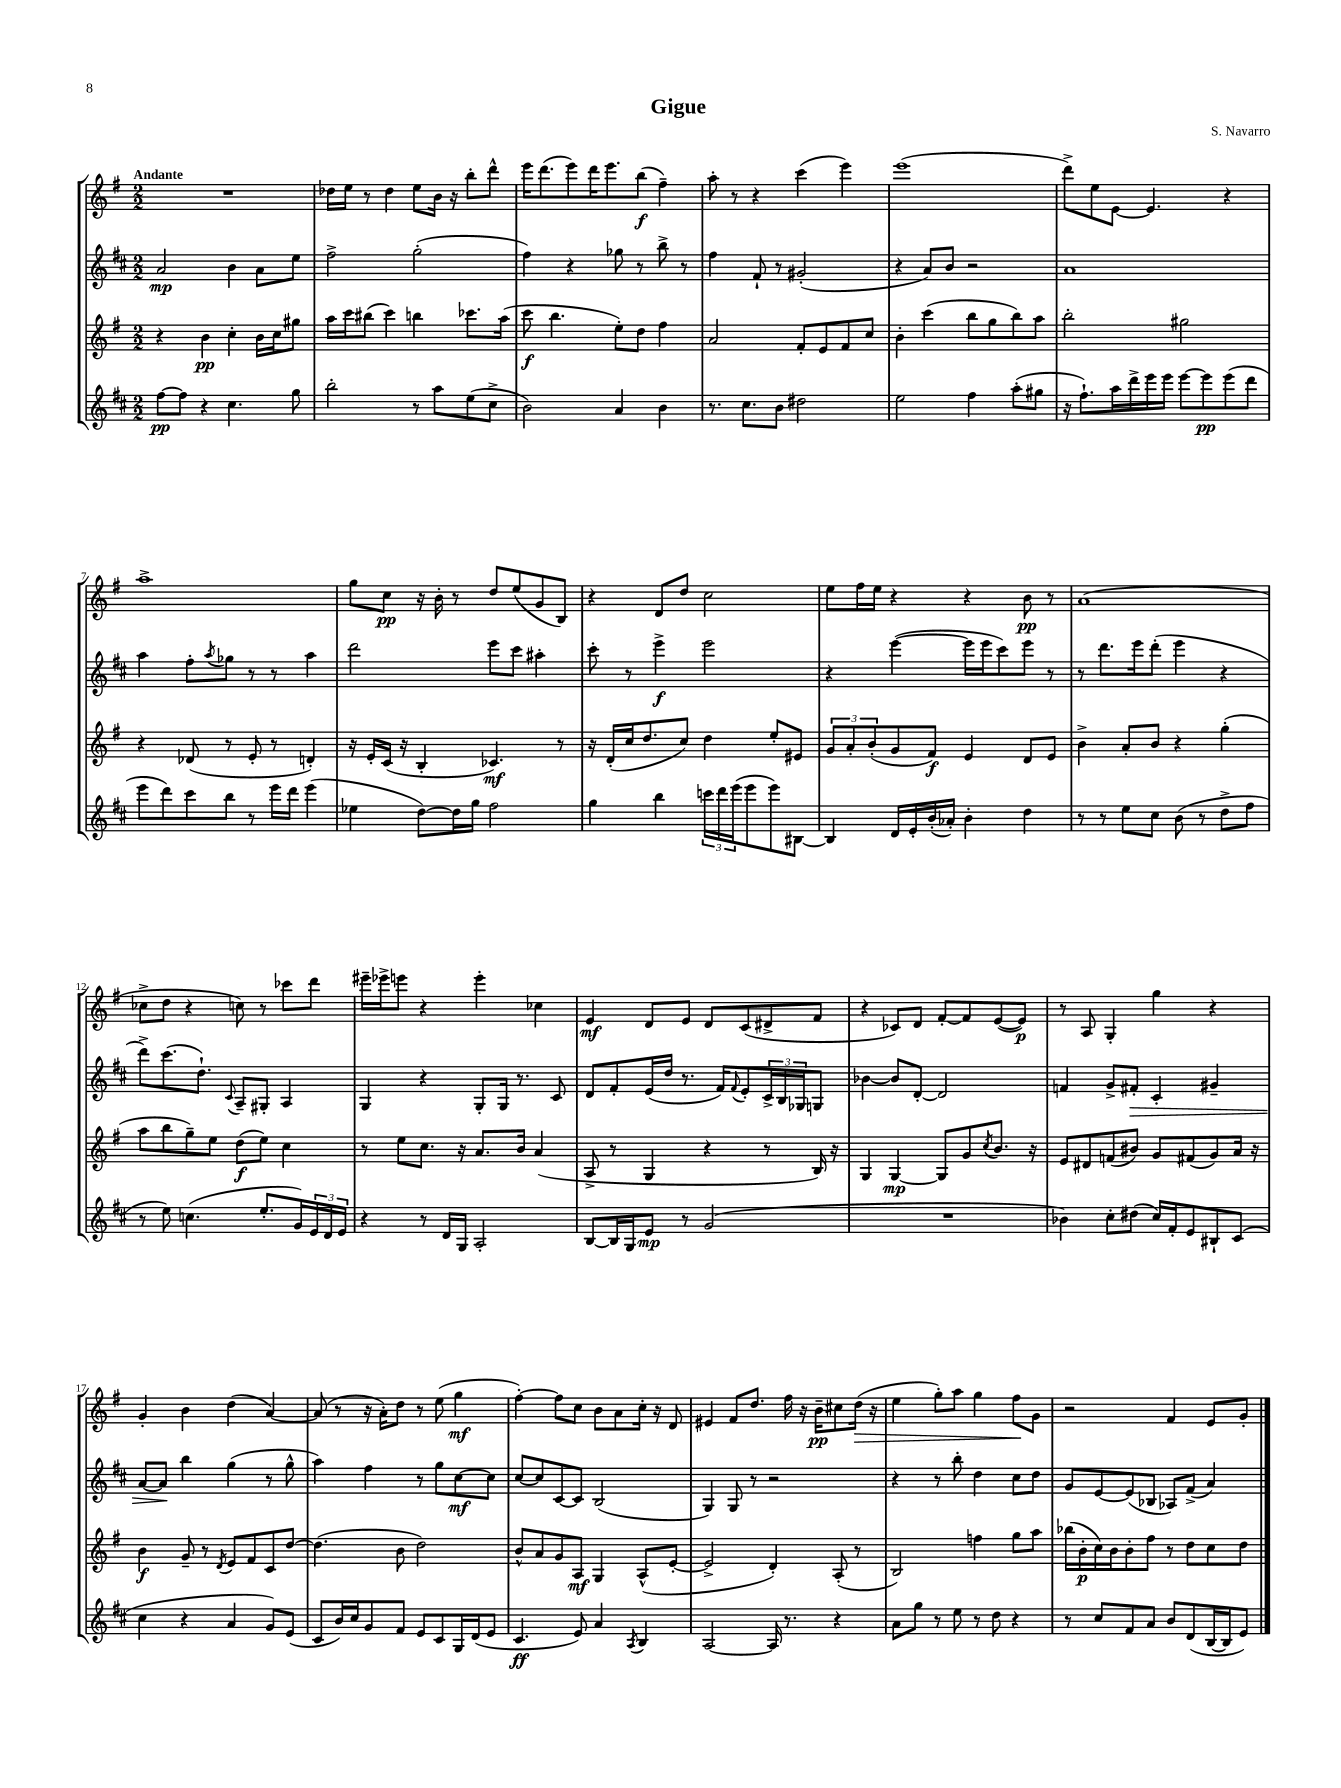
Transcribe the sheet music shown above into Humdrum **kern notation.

**kern	**dynam	**kern	**dynam	**kern	**dynam	**kern	**dynam
*part4	*part4	*part3	*part3	*part2	*part2	*part1	*part1
*staff4	*staff4	*staff3	*staff3	*staff2	*staff2	*staff1	*staff1
*clefG2	*	*clefG2	*	*clefG2	*	*clefG2	*
*k[f#c#]	*	*k[f#]	*	*k[f#c#]	*	*k[f#]	*
*M2/2	*	*M2/2	*	*M2/2	*	*M2/2	*
=1	=1	=1	=1	=1	=1	=1	=1
!	!	!	!	!	!	!LO:TX:a:B:t=Andante	!
[8ff#\L	pp	4r	.	2a/	mp	1r	.
8ff#\J]	.	.	.	.	.	.	.
4r	.	4b\	pp	.	.	.	.
4.cc#\	.	4cc'\	.	4b\	.	.	.
.	.	16b\LL	.	8a\L	.	.	.
.	.	16cc\J	.	.	.	.	.
8gg\	.	8gg#X\J	.	8ee\J	.	.	.
=2	=2	=2	=2	=2	=2	=2	=2
2bb'\	.	16aa\LL	.	2ff#^\	.	16dd-X\LL	.
.	.	16ccc\J	.	.	.	16ee\JJ	.
.	.	(8bb#X\J	.	.	.	8r	.
.	.	4ccc\)	.	.	.	4dd-\	.
8r	.	4bbn\	.	(2gg'\	.	8ee\L	.
8aa\L	.	.	.	.	.	16b\Jk	.
.	.	.	.	.	.	16r	.
(8ee\	.	8.ccc-X\L	.	.	.	8bb'\L	.
8cc#^\J	.	.	.	.	.	8ddd^^\J	.
.	.	(16aa\Jk	.	.	.	.	.
=3	=3	=3	=3	=3	=3	=3	=3
2b\)	.	8ccc\	f	4ff#\)	.	16eee\KL	.
.	.	.	.	.	.	(8.ddd\	.
.	.	4.bb\	.	.	.	.	.
.	.	.	.	4r	.	8eee\)	.
.	.	.	.	.	.	16ddd\K	.
.	.	.	.	.	.	8.eee\	.
4a/	.	8ee'\L)	.	8gg-X\	.	.	.
.	.	8dd\J	.	8r	.	(8bb\J	f
4b\	.	4ff#\	.	8bb^\	.	4ff#~\)	.
.	.	.	.	8r	.	.	.
=4	=4	=4	=4	=4	=4	=4	=4
8.r	.	2a/	.	4ff#\	.	8aa'\	.
.	.	.	.	.	.	8r	.
8.cc#\L	.	.	.	.	.	.	.
.	.	.	.	8f#`/	.	4r	.
8b\J	.	.	.	8r	.	.	.
2dd#X\	.	8f#'/L	.	(2g#X'/	.	(4ccc\	.
.	.	8e/	.	.	.	.	.
.	.	8f#/	.	.	.	4eee\)	.
.	.	8cc/J	.	.	.	.	.
=5	=5	=5	=5	=5	=5	=5	=5
2ee\	.	4b'\	.	4r	.	(1eee	.
.	.	(4ccc\	.	8a/L)	.	.	.
.	.	.	.	8b/J	.	.	.
4ff#\	.	8bb\L	.	2r	.	.	.
.	.	8gg\	.	.	.	.	.
(8aa'\L	.	8bb\)	.	.	.	.	.
8gg#X\J	.	8aa\J	.	.	.	.	.
=6	=6	=6	=6	=6	=6	=6	=6
16r	.	2bb'\	.	1a	.	8ddd^\L)	.
8.ff#`\L)	.	.	.	.	.	.	.
.	.	.	.	.	.	8ee\	.
16aa\L	.	.	.	.	.	[8e\J	.
16ddd^\	.	.	.	.	.	.	.
16eee\	.	.	.	.	.	4.e/]	.
16eee\JJ	.	.	.	.	.	.	.
[8eee\L	.	2gg#X\	.	.	.	.	.
8eee\]	pp	.	.	.	.	.	.
(8eee\	.	.	.	.	.	4r	.
8ddd\J	.	.	.	.	.	.	.
!!LO:LB:g=z
=7	=7	=7	=7	=7	=7	=7	=7
8eee\L	.	4r	.	4aa\	.	1aa^	.
8ddd\)	.	.	.	.	.	.	.
8ccc#\	.	(8d-X/	.	8ff#'\L	.	.	.
.	.	.	.	8qaa/	.	.	.
8bb\J	.	8r	.	8gg-X\J	.	.	.
8r	.	8e'/	.	8r	.	.	.
16eee\LL	.	8r	.	8r	.	.	.
16ddd\JJ	.	.	.	.	.	.	.
(4eee\	.	4dn'/)	.	4aa\	.	.	.
=8	=8	=8	=8	=8	=8	=8	=8
4ee-X\	.	16r	.	2ddd\	.	8gg\L	.
.	.	16e'/LL	.	.	.	.	.
.	.	(16c/JJ	.	.	.	8cc\J	pp
.	.	16r	.	.	.	.	.
[8dd\L)	.	4B'/	.	.	.	16r	.
.	.	.	.	.	.	16b'\	.
16dd\L]	.	.	.	.	.	8r	.
16gg\JJ	.	.	.	.	.	.	.
2ff#\	.	4.c-X/)	mf	8eee\L	.	8dd/L	.
.	.	.	.	8ccc#\J	.	(8ee/	.
.	.	.	.	4aa#X'\	.	8g/	.
.	.	8r	.	.	.	8B/J)	.
=9	=9	=9	=9	=9	=9	=9	=9
4gg\	.	16r	.	8ccc#'\	.	4r	.
.	.	(16d'/LL	.	.	.	.	.
.	.	16cc/J	.	8r	.	.	.
.	.	8.dd/	.	.	.	.	.
4bb\	.	.	.	4eee^\	f	8d/L	.
.	.	8cc/J)	.	.	.	8dd/J	.
24cccn\LL	.	4dd\	.	2eee\	.	2cc\	.
24ddd\	.	.	.	.	.	.	.
(24eee\J	.	.	.	.	.	.	.
8eee\	.	.	.	.	.	.	.
8eee\)	.	8ee'/L	.	.	.	.	.
[8B#X\J	.	8e#X/J	.	.	.	.	.
=10	=10	=10	=10	=10	=10	=10	=10
4B#/]	.	12g/L	.	4r	.	8ee\L	.
.	.	12a'/	.	.	.	.	.
.	.	.	.	.	.	16ff#\L	.
.	.	(12b'/	.	.	.	.	.
.	.	.	.	.	.	16ee\JJ	.
16d/LL	.	8g/	.	([4eee\	.	4r	.
16e'/	.	.	.	.	.	.	.
(16b'/	.	8f#/J)	f	.	.	.	.
16a-X'/JJ)	.	.	.	.	.	.	.
4b'\	.	4e/	.	16eee\LL]	.	4r	.
.	.	.	.	16eee\J	.	.	.
.	.	.	.	8ccc#\)	.	.	.
4dd\	.	8d/L	.	8eee\J	.	8b\	pp
.	.	8e/J	.	8r	.	8r	.
=11	=11	=11	=11	=11	=11	=11	=11
8r	.	4b^\	.	8r	.	(1a	.
8r	.	.	.	8.ddd\L	.	.	.
8ee\L	.	8a'/L	.	.	.	.	.
.	.	.	.	16eee\k	.	.	.
8cc#\J	.	8b/J	.	(8ddd'\J	.	.	.
(8b\	.	4r	.	4eee\	.	.	.
8r	.	.	.	.	.	.	.
8dd^\L	.	(4gg'\	.	4r	.	.	.
8ff#\J	.	.	.	.	.	.	.
!!LO:LB:g=z
=12	=12	=12	=12	=12	=12	=12	=12
8r	.	8aa\L	.	8ddd^\L)	.	8cc-X^\L	.
8ee\)	.	8bb\	.	(8.ccc#\	.	8dd\J	.
(4.ccn\	.	8gg~\)	.	.	.	4r	.
.	.	.	.	8.dd`\J)	.	.	.
.	.	8ee\J	.	.	.	.	.
.	.	.	.	8qqc#/	.	.	.
.	.	(8dd\L	f	8A~/L	.	8ccn\)	.
8.ee'/L	.	8ee\J)	.	8G#X'/J	.	8r	.
.	.	4cc\	.	4A/	.	8ccc-X\L	.
16g/L)	.	.	.	.	.	.	.
24e/	.	.	.	.	.	8ddd\J	.
24d/	.	.	.	.	.	.	.
24e/JJ	.	.	.	.	.	.	.
=13	=13	=13	=13	=13	=13	=13	=13
4r	.	8r	.	4G/	.	16eee#X~\LL	.
.	.	.	.	.	.	16eee-X^\J	.
.	.	8ee\L	.	.	.	8eeen\J	.
8r	.	8.cc\J	.	4r	.	4r	.
16d/LL	.	.	.	.	.	.	.
16G/JJ	.	16r	.	.	.	.	.
2A'/	.	8.a/L	.	8G'/L	.	4eee'\	.
.	.	.	.	16G/Jk	.	.	.
.	.	16b/Jk	.	8.r	.	.	.
.	.	(4a/	.	.	.	4cc-X\	.
.	.	.	.	8c#/	.	.	.
=14	=14	=14	=14	=14	=14	=14	=14
[8B/L	.	8A^/	.	8d/L	.	4e/	mf
16B/L]	.	8r	.	8f#'/	.	.	.
16G/J	.	.	.	.	.	.	.
8e/J	mp	4G/	.	(16e/L	.	8d/L	.
.	.	.	.	16dd/JJ	.	.	.
8r	.	.	.	8.r	.	8e/J	.
(2g/	.	4r	.	.	.	8d/L	.
.	.	.	.	16f#/KL)	.	.	.
.	.	.	.	8qqf#/	.	.	.
.	.	.	.	8e'/	.	(8c/	.
.	.	8r	.	24c#^/L	.	8d#X^/	.
.	.	.	.	24B/	.	.	.
.	.	.	.	24G-X/J	.	.	.
.	.	16B/)	.	8Gn/J	.	8f#/J	.
.	.	16r	.	.	.	.	.
=15	=15	=15	=15	=15	=15	=15	=15
1r	.	4G/	.	[4b-X\	.	4r	.
.	.	[4G/	mp	8b-/L]	.	8c-X/L)	.
.	.	.	.	[8d'/J	.	8d/J	.
.	.	8G/L]	.	2d/]	.	[8f#'/L	.
.	.	8g/	.	.	.	8f#/]	.
.	.	8qcc/	.	.	.	.	.
.	.	8.b/J	.	.	.	([8e/	.
.	.	.	.	.	.	8e/J])	p
.	.	16r	.	.	.	.	.
=16	=16	=16	=16	=16	=16	=16	=16
4b-X\)	.	8e/L	.	4fn/	.	8r	.
.	.	8d#X/	.	.	.	8A/	.
8cc#'\L	.	(8fn/	.	8g^/L	.	4G'/	.
!	!	!	!	!	!LO:HP:b	!	!
(8dd#X\J	.	8b#X/J)	.	8f#X'/J	>	.	.
16cc#/LL)	.	8g/L	.	4c#'/	.	4gg\	.
16f#'/J	.	.	.	.	.	.	.
8e/	.	(8f#X/	.	.	.	.	.
8B#X`/	.	8g/)	.	4g#X~/	.	4r	.
(8c#/J	.	16a/Jk	.	.	.	.	.
.	.	16r	.	.	.	.	.
!!LO:LB:g=z
=17	=17	=17	=17	=17	=17	=17	=17
4cc#\	.	4b\	f	[8a/L	.	4g'/	.
.	.	.	.	8a/J]	.	.	.
4r	.	8g~/	.	4bb\	]	4b\	.
.	.	8r	.	.	.	.	.
.	.	8qd/	.	.	.	.	.
4a/	.	8e/L	.	(4gg\	.	(4dd\	.
.	.	8f#/	.	.	.	.	.
8g/L)	.	8c/	.	8r	.	[4a/)	.
(8e/J	.	[8dd/J	.	8gg^^\	.	.	.
=18	=18	=18	=18	=18	=18	=18	=18
8c#/L	.	(4.dd\]	.	4aa\)	.	(8a/]	.
16b/L)	.	.	.	.	.	8r	.
16cc#/J	.	.	.	.	.	.	.
8g/	.	.	.	4ff#\	.	16r	.
.	.	.	.	.	.	16a'\KL)	.
8f#/J	.	8b\	.	.	.	8dd\J	.
8e/L	.	2dd\)	.	8r	.	8r	.
8c#/	.	.	.	8gg\L	.	(8ee\	.
16G/L	.	.	.	[8cc#\	mf	4gg\	mf
(16d/J	.	.	.	.	.	.	.
8e/J	.	.	.	8cc#\J]	.	.	.
=19	=19	=19	=19	=19	=19	=19	=19
4.c#/	ff	8b^^/L	.	[8cc#/L	.	[4ff#'\)	.
.	.	8a/	.	8cc#/]	.	.	.
.	.	8g/	.	[8c#/	.	8ff#\L]	.
8e/)	.	8A/J	mf	8c#/J]	.	8cc\J	.
4a/	.	4G/	.	(2B/	.	8b\L	.
.	.	.	.	.	.	8a\	.
8qA/	.	.	.	.	.	.	.
4B/	.	(8A^^/L	.	.	.	16cc'\Jk	.
.	.	.	.	.	.	16r	.
.	.	[8e'/J	.	.	.	8d/	.
=20	=20	=20	=20	=20	=20	=20	=20
[2A/	.	2e^/]	.	4G/)	.	4e#X/	.
.	.	.	.	8G/	.	8f#/L	.
.	.	.	.	8r	.	8.dd/J	.
16A/]	.	4d'/)	.	2r	.	.	.
8.r	.	.	.	.	.	16ff#\	.
.	.	.	.	.	.	16r	.
.	.	.	.	.	.	16b~\KL	pp
4r	.	(8A'/	.	.	.	8cc#X\	.
!	!	!	!	!	!	!	!LO:HP:b
.	.	8r	.	.	.	(16dd\Jk	>
.	.	.	.	.	.	16r	.
=21	=21	=21	=21	=21	=21	=21	=21
8a\L	.	2B/)	.	4r	.	4ee\	.
8gg\J	.	.	.	.	.	.	.
8r	.	.	.	8r	.	8gg'\L)	.
8ee\	.	.	.	8bb'\	.	8aa\J	.
8r	.	4ffn\	.	4dd\	.	4gg\	.
8dd\	.	.	.	.	.	.	.
4r	.	8gg\L	.	8cc#\L	.	8ff#\L	.
.	.	8aa\J	.	8dd\J	.	8g\J	]
=22	=22	=22	=22	=22	=22	=22	=22
8r	.	(16bb-X\LL	.	8g/L	.	2r	.
.	.	16b'\	p	.	.	.	.
8cc#/L	.	16cc\)	.	[8e/	.	.	.
.	.	16b\J	.	.	.	.	.
8f#/	.	8b'\	.	(8e/]	.	.	.
8a/J	.	8ff#\J	.	8B-X/J	.	.	.
8b/L	.	8r	.	8A-X/L)	.	4f#/	.
(8d/	.	8dd\L	.	(8f#^/J	.	.	.
[16B/L	.	8cc\	.	4a/)	.	8e/L	.
16B/J]	.	.	.	.	.	.	.
8e/J)	.	8dd\J	.	.	.	8g'/J	.
==	==	==	==	==	==	==	==
*-	*-	*-	*-	*-	*-	*-	*-
